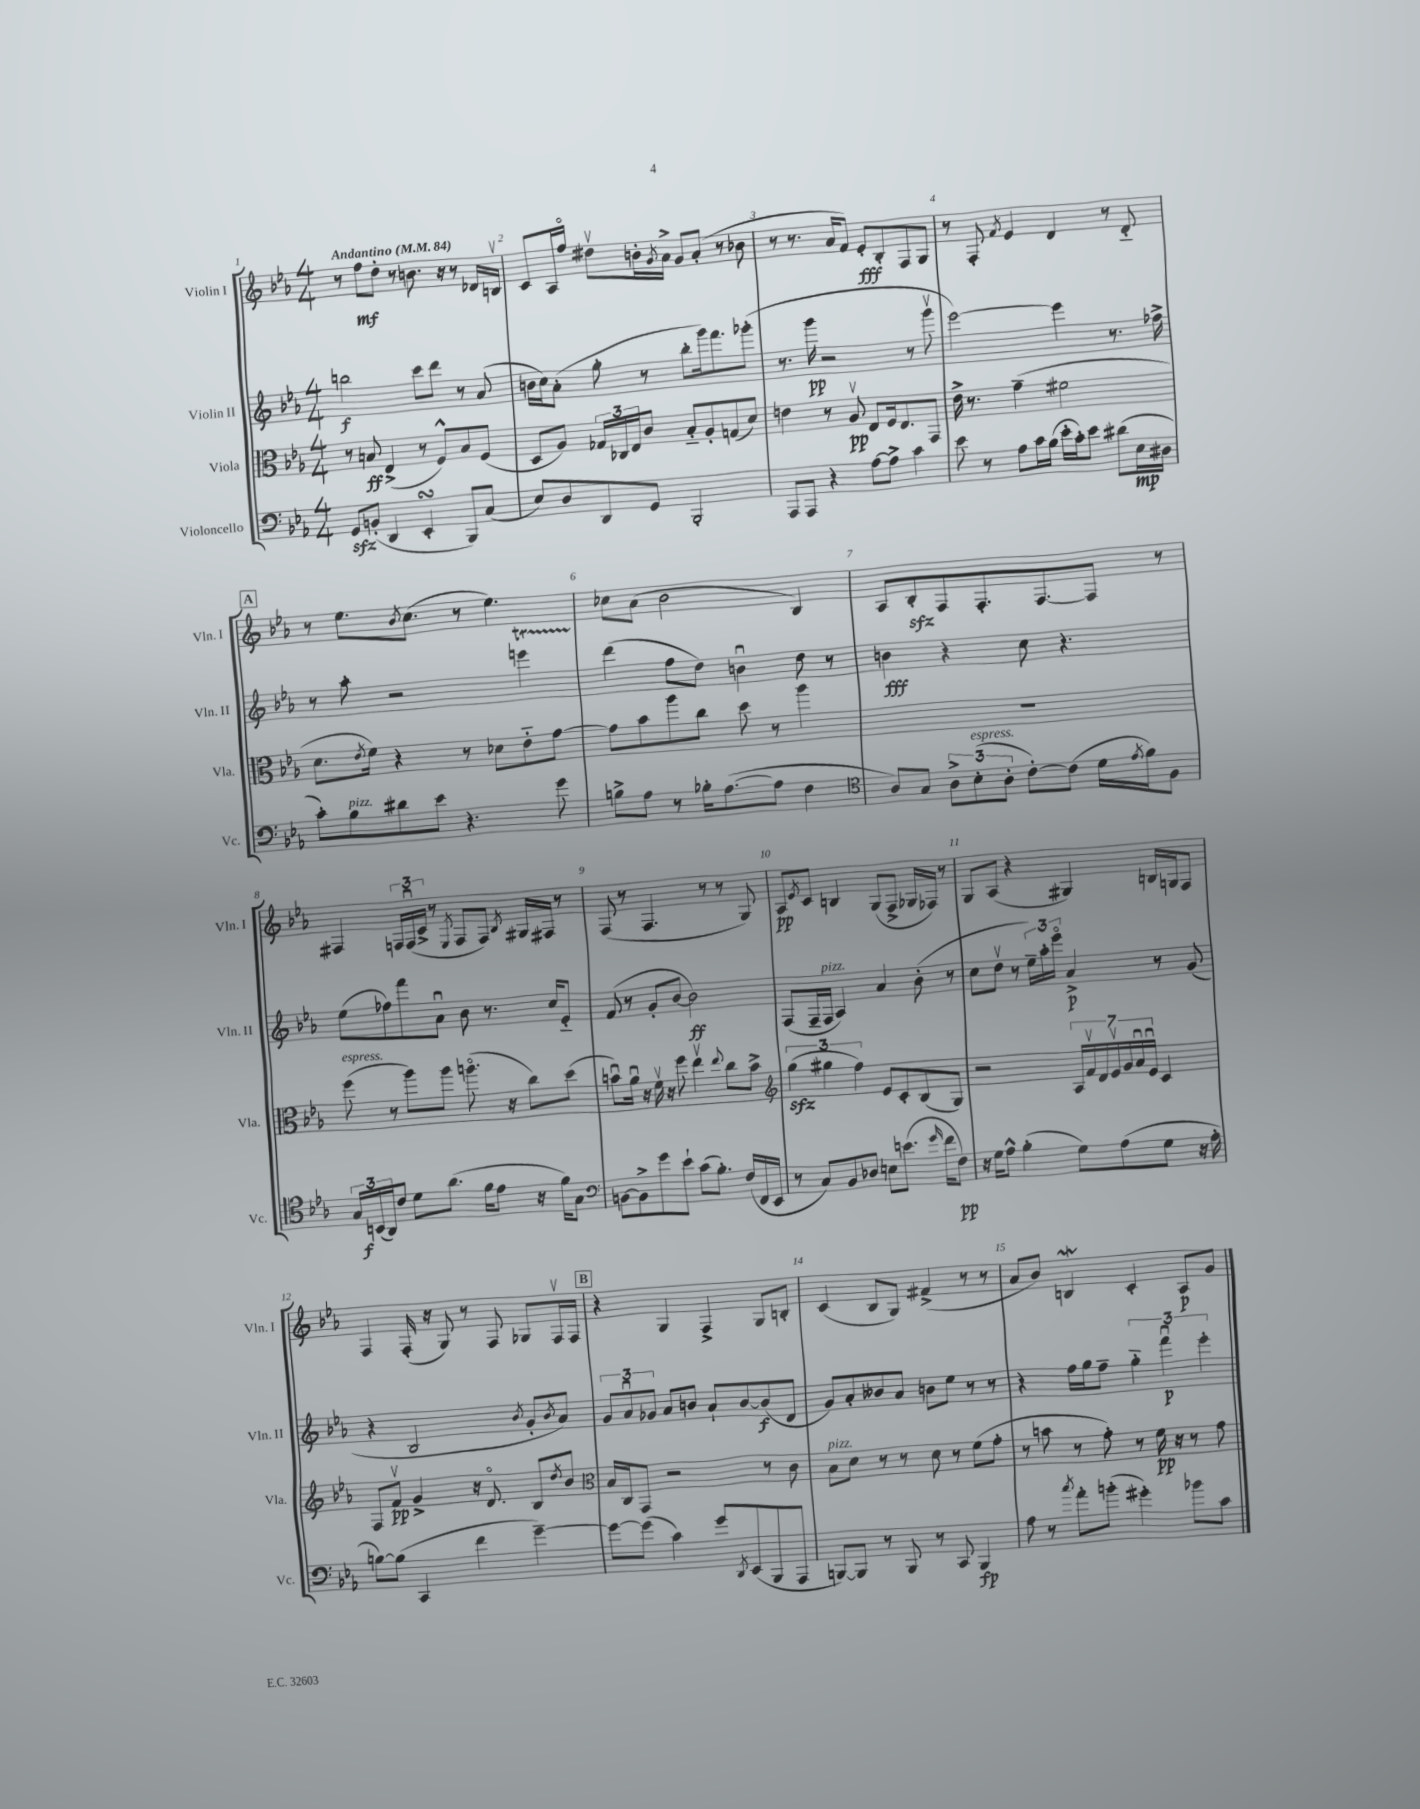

**kern	**kern	**kern	**kern
*staff4	*staff3	*staff2	*staff1
*clefF4	*clefC3	*clefG2	*clefG2
*k[b-e-a-]	*k[b-e-a-]	*k[b-e-a-]	*k[b-e-a-]
*M4/4	*M4/4	*M4/4	*M4/4
*MM84	*MM84	*MM84	*MM84
8GG/L	8r	2bb\	8r
(8BB'/J	8B/	.	8ff\L
4DD/	(4E-^/	.	8dd'\J
.	.	.	8r
4EE-'/	8r	8ccc\L	8.b\
.	8F^^/L)	8ddd\J	.
.	.	.	16r
8BBB-/L)	8B/	8r	8r
(8C/J	(8F/J	(8a-/	16d-/LL
.	.	.	16Bv/JJ
=	=	=	=
8E-/L)	8D/L	16b\LL	8c/L
.	.	16cc\J)	.
8D/	8A-/J)	(8a-'\J	16A-/L
.	.	.	16ffo/JJ
8DD/	24G-/LL	8gg'\	8dd#v\L
.	24C-/	.	.
.	24E-/J	.	.
8GG/J	8c/J	8r	16b'\L
.	.	.	8qg/
.	.	.	16a-^\JJ
2BBB-'/	8B-'~/L	8bb-'\L	8g/L
.	8A-'/	16ggg\k)	(8a-'/J
.	.	8.fff\	.
.	(8G/	.	8r
.	8d/J)	(8ggg-'\J	8b-\
=	=	=	=
8AAA-/L	4e\	8.r	8r
8AAA-/J	.	.	8.r
.	.	16ggg\	.
4r	8r	2r	.
.	.	.	16a-/LK
.	8A-v/	.	8f/J)
[8A-\L	8E-/L	.	8e-'/L
8A-^\]J	16F/k	.	8B-'/
.	8.E-/	.	.
4c\	.	8r	8F/
.	8GG/J	8gggv\	8G/J
=	=	=	=
8e-\	16e-^\	[2eee-\)	8r
.	8.r	.	.
8r	.	.	8F'/
.	.	.	8qf/
8A-\L	(4g~\	.	4e-/
16c\L	.	.	.
(16B-\JJ	.	.	.
16e-'\LL	2f#\	4eee-\]	4d/
16c'\J)	.	.	.
8e-\J	.	.	.
(8d#\L	.	8.r	8r
16E-\L	.	.	8d'~/
16D#\JJ	.	16ff-^\	.
=	=	=	=
8c'\L)	8.d\L	8r	8r
8B-\	.	8aa-'\	8.ee-\L
.	8qe-/	.	.
.	16f\Jk)	.	.
8d#\	4r	2r	.
.	.	.	8qb-/
.	.	.	(8.cc\J
8e-\J	.	.	.
4.r	8r	.	8r
.	8d-\L	.	4.ee-\)
.	8e-'~\	4eee\	.
8g\	[8g\J	.	.
=	=	=	=
8B^\L	8g\]L	(4ddd\	8cc-\L
8A-\J	8b-\	.	(8a-\J
8r	8aa-\	8ff\L	2b-\
16B-'\LK	8cc\J	8dd\J)	.
([8.A-\	.	.	.
.	8dd\	4bu\	.
8A-\]J	8r	.	.
4F\	4aa-\	8dd\	4B-/)
.	.	8r	.
=	=	=	=
*clefC4	*	*	*
8A-/L)	1r	4b\	8A-/L
8G/J	.	.	8B-'/
12A-^\L	.	4r	8F/
(12B-'\	.	.	.
.	.	.	8.F'/
12A-'\J	.	.	.
[8c'\L)	.	8cc\	.
.	.	.	[8.F/
(8c\]J	.	4.r	.
16d\LL	.	.	8F/]J
8qe-/	.	.	.
16f\J)	.	.	.
8F\J	.	.	8r
=	=	=	=
24G/LL	(8ff\	(8ee-\L	4F#/
(24BB/	.	.	.
24AA-/J)	.	.	.
8c/J	8r	8ff-\)	.
8d\L	8aa-\L)	8fff\	24F/LL
.	.	.	(24Fu/
.	.	.	24c^/JJ
(8.a-\J	8aa-\J	8a-u\J	8r
.	.	.	8qE-/
.	(8.aao\	8b-\	8F/L
16f\LK	.	.	.
8e-\J	.	8.r	8F/J)
.	16r	.	.
.	.	.	8qB-/
16r	8cc\L)	.	16G#/LL
16f\LK)	.	16cc/LK	16F#/JJ
8G\J	(8dd\J	8e-'~/J	8r
=	=	=	=
*clefF4	*	*	*
[8BB\L	8bu\L)	(8f/	(8F/
8BB^\]	16a-u\Jk	8r	8r
.	16r	.	.
8g\	16fv\	8g'/L	4.F/
.	16r	.	.
8e-`\J	8ff\	[8b-/J	.
(8c\L	4ee-v\	2b-\])	.
8.B-'\J)	.	.	8r
.	8qqee-/	.	.
.	8cc\L	.	8r
(16F/LL	.	.	.
16FF/	8b^\J	.	8G/)
16EE-/JJ	.	.	.
=	=	=	=
*	*clefG2	*	*
8r	(6gg\	(8F/L	8A-/L
.	.	.	8qe-/
8C/L)	.	16F~/L	8c/J
.	6gg#\	.	.
.	.	16F/JJ	.
8BB-/	.	4A-/)	4B/
.	6ff\)	.	.
8D-/J	.	.	.
8E\L	8e-/L	4a-/	(8G/L
(8.e\J	8c'/	.	8F^/J
.	(8B-/	(8b-'\	16G-/LL
16qqg/	.	.	.
16f\LK	.	.	16F-/JJ)
8F\J)	8G/J)	8r	8r
=	=	=	=
16r	2r	8cc\L	8G/L
16G\LK	.	.	.
8A-^^\J	.	8ddv\J	(8A-/J
(4B-'\	.	8r	4r
.	.	24ee-~\LL)	.
.	.	24aa-'\	.
.	.	24eee-o\JJ	.
8G\L)	28A-/LL	4a-^/	4G#/)
.	28fv/	.	.
.	28d/	.	.
.	28e-v/	.	.
(8A-\	.	.	.
.	28g/	.	.
.	28a-u/	.	.
.	28e-u/JJ	.	.
8G\J	4c/	8r	16B/LL
.	.	.	16G/J
16r	.	(8g/	8F/J
16A-'\	.	.	.
=	=	=	=
[8B\L)	8F/L	4r	4F/
(8B\]J	8fv/J	.	.
4CC/	4g^/	2B-/	(16F'/
.	.	.	16r
.	.	.	8G/)
4f\	16r	.	8r
.	8.do/	.	.
.	.	.	8F/
.	.	8qb-/	.
[4g~\)	8B-/L	8g'/L	8G-/L
.	8qdd/	8qb-/	.
.	8b-/J	8a-/J)	16Fv/L
.	.	.	16F/JJ
=	=	=	=
*	*clefC3	*	*
8g\_L	16B-/LL	12g/L	4r
.	16C/J	.	.
.	.	12a-u/	.
(8g\]J	8GG/J	.	.
.	.	12g-/J	.
4c\)	2r	8a-/L	4G/
.	.	8b/J	.
8g/L	.	8a-`/L	4F^/
8qDD/	.	.	.
(8EE-/	.	[8b/	.
8BBB-/	8r	(8b/]	8G/L
8AAA-/J	8c\	8d/J	8B'/J
=	=	=	=
[8BBB/L)	8B-\L	8g/L)	(4c/
8BBB/]J	8d\J	8a-'/	.
8r	8r	8b--/	8B-/L
8BBB/	8r	8a-/J	8G/J)
8r	8d\	8b\L	(4f#^/
8CC/	8r	8ee-\J	.
4BBB/	(8f\L	8r	8r
.	8g'\J	8r	8r
=	=	=	=
8A-\	8r	4r	8a-/L
8r	8b\	.	8b-/J)
8qcc/	.	.	.
8a-'\L	8r	16ff\LL	4B/
.	.	16gg\J	.
(8b'\J	8g'\)	8ff~\J	.
4g#'\)	8r	6gg'~\	4c'/
.	16f\	.	.
.	.	6fffu\	.
.	16r	.	.
8b-\L	8r	.	8A-/L
.	.	6eee-'\	.
8c\J	8g\	.	8g/J
==	==	==	==
*-	*-	*-	*-
